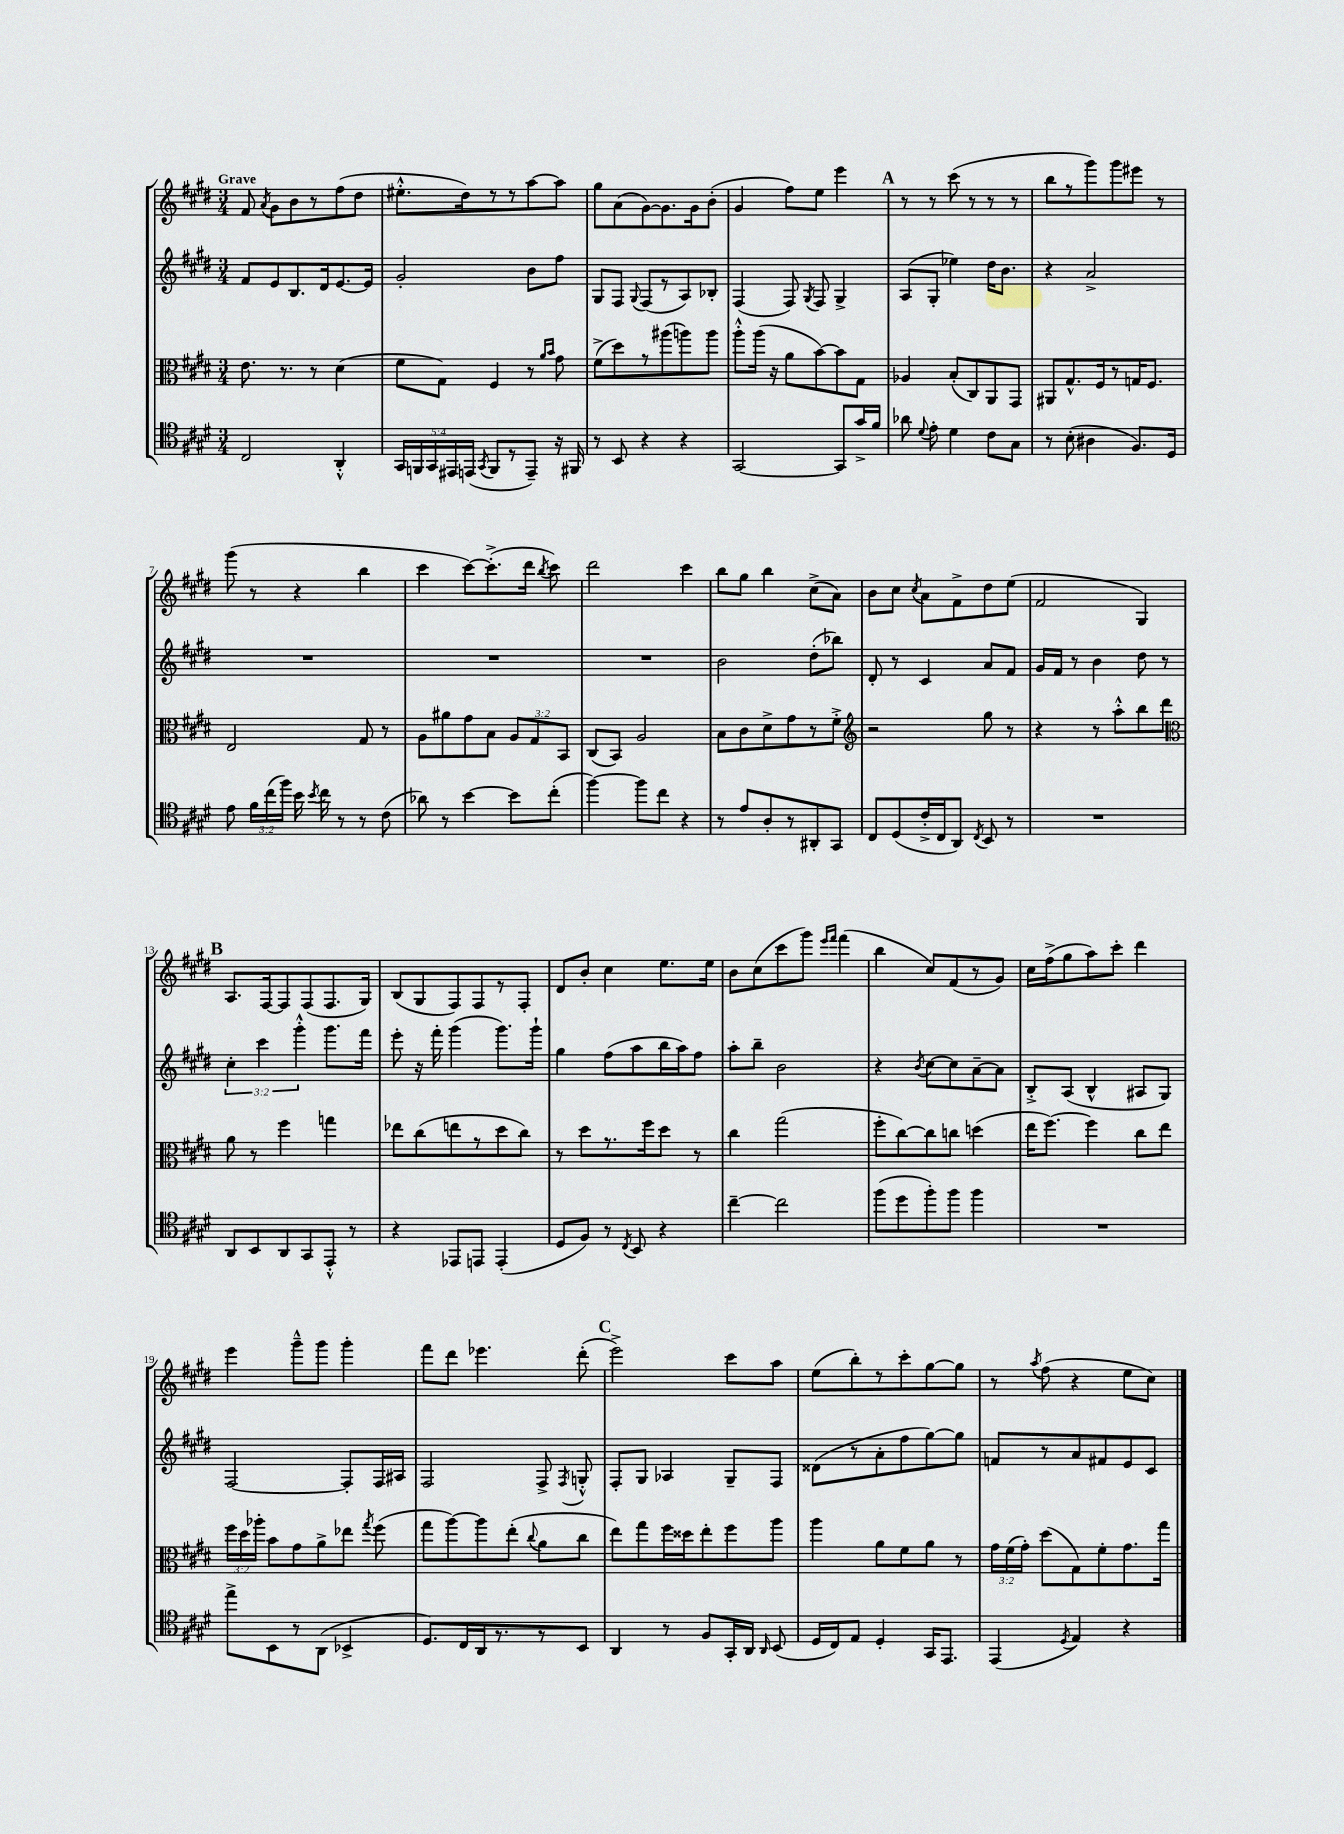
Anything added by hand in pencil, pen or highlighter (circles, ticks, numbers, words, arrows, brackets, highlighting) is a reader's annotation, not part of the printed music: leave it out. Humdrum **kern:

**kern	**kern	**kern	**kern
*part4	*part3	*part2	*part1
*staff4	*staff3	*staff2	*staff1
*clefC4	*clefC3	*clefG2	*clefG2
*k[f#c#g#d#]	*k[f#c#g#d#]	*k[f#c#g#d#]	*k[f#c#g#d#]
*M3/4	*M3/4	*M3/4	*M3/4
=1	=1	=1	=1
!	!	!	!LO:TX:a:B:t=Grave
2C#/	8.e\	8f#/L	8f#/
.	.	.	8qa/
.	.	8e/	8g#\L
.	8.r	.	.
.	.	8.B/	8b\
.	8r	.	8r
.	.	16d#/k	.
4AA'^^/	(4d#\	[8.e/	(8ff#\
.	.	.	8dd#\J
.	.	16e/Jk]	.
=2	=2	=2	=2
20GG#/LL	8f#\L	2g#'/	8.ee#X'^^\L
20FFn/	.	.	.
20GG#/	.	.	.
.	8G#\J)	.	.
20EE#X/	.	.	.
.	.	.	16dd#\k)
(20EEn/JJ	.	.	.
8qGG#/	.	.	.
8FF/L	4F#/	.	8r
8r	.	.	8r
8EE~/J)	8r	8b\L	[8aa\
.	16qqa/LL	.	.
.	16qqb/JJ	.	.
16r	8g#\	8ff#\J	8aa\J]
16FF#X/	.	.	.
=3	=3	=3	=3
8r	(8f#^\L	8G#/L	8gg#\L
8BB/	8dd#\)	8F#/J	(8a\
.	.	8qqG#/	.
4r	8r	(8F#/L	[8g#\)
.	(8aa#X\	8r	8.g#\]
4r	8aan\)	8A/)	.
.	.	.	16g#\k
.	8aa\J	8B-X'/J	(8b'\J
=4	=4	=4	=4
[2GG#/	8aa'^^\L	(4F#/	4g#/
.	(16aa\Jk	.	.
.	16r	.	.
.	8a\L	8F#/)	8ff#\L)
.	.	8qG#/	.
.	[8b\)	8F#/	8ee\J
8GG#/L]	8b\]	4G#^/	4eee\
16g#^/L	8G#\J	.	.
16f#/JJ	.	.	.
!!LO:REH:place=s1:t=A
=5	=5	=5	=5
8a-X\	4A-X/	(8A/L	8r
8qqd#/	.	.	.
8e'\	.	8G#'/J	8r
4d#\	(8B'/L	4ee-X\)	(8ccc#\
.	8C#/)	.	8r
8c#\L	8AA/	16dd#\KL	8r
.	.	8.b\J	.
8G#\J	8GG#/J	.	8r
=6	=6	=6	=6
8r	8AA#X/L	4r	8bb\L
(8B'\	8.G#^^/	.	8r
4A#X\	.	2a^/	8ggg#\)
.	16F#/k	.	.
.	8r	.	8ggg#\
8.F#/L)	16Gn/K	.	8eee#X\J
.	8.F#/J	.	.
.	.	.	8r
16D#/Jk	.	.	.
!!LO:LB:g=z
=7	=7	=7	=7
8e\	2E/	2.r	(8ggg#\
24f#\LL	.	.	8r
(24cc#\	.	.	.
24ff#\JJ)	.	.	.
16b\	.	.	4r
8qb/	.	.	.
16cc#\	.	.	.
8r	.	.	.
8r	8G#/	.	4bb\
(8c#\	8r	.	.
=8	=8	=8	=8
8a-X\)	8A\L	2.r	4ccc#\
8r	8a#X\	.	.
[4b\	8g#\	.	[8ccc#\L)
.	8B\J	.	(8.ccc#'^\]
8b\L]	12A/L	.	.
.	.	.	16ddd#\Jk
.	12G#/	.	.
.	.	.	8qbb/
(8cc#'\J	.	.	8ccc#\)
.	12BB/J	.	.
=9	=9	=9	=9
[4ff#\)	(8C#/L	2.r	2ddd#\
.	8BB/J)	.	.
8ff#\L]	2A/	.	.
8cc#\J	.	.	.
4r	.	.	4ccc#\
=10	=10	=10	=10
8r	8B\L	2b\	8bb\L
8e/L	8c#\	.	8gg#\J
8A'/	8d#^\	.	4bb\
8r	8g#\	.	.
8AA#X'/	8r	(8dd#'\L	(8cc#^\L
8GG#/J	8f#'^\J	8bb-X\J)	8a\J)
=11	=11	=11	=11
*	*clefG2	*	*
8C#/L	2r	8d#'/	8b\L
(8D#/	.	8r	8cc#\J
.	.	.	8qcc#/
16c#'^/L	.	4c#/	8a\L
16C#/J	.	.	.
8AA/J)	.	.	8f#^\
8qC#/	.	.	.
8BB/	8gg#\	8a/L	8dd#\
8r	8r	8f#/J	(8ee\J
=12	=12	=12	=12
2.r	4r	16g#/LL	2f#/
.	.	16f#/JJ	.
.	.	8r	.
.	8r	4b\	.
.	8aa'^^\L	.	.
.	8bb\	8dd#\	4G#/)
.	8ddd#\J	8r	.
!!LO:LB:g=z
!!LO:REH:place=s1:t=B
=13	=13	=13	=13
*	*clefC3	*	*
8AA/L	8a\	6cc#'\	8.A/L
8BB/	8r	.	.
.	.	6ccc#\	.
.	.	.	[16F#/k
8AA/	4ff#\	.	8F#/]
.	.	6ggg#'^^\	.
8GG#/	.	.	(8F#/
8EE'^^/J	4ggn\	8.ggg#\L	8.F#/
8r	.	.	.
.	.	16fff#\Jk	16G#/Jk)
=14	=14	=14	=14
4r	8ee-X\L	8eee'\	(8B/L
.	(8cc#\	16r	8G#/
.	.	16fff#'\	.
8EE-X/L	8een\	(4ggg#\	8F#/)
8EEn/J	8r	.	8F#/
(4EE'/	8dd#\	8.ggg#\L)	8r
.	8cc#\J)	.	8F#'/J
.	.	16ggg#`\Jk	.
=15	=15	=15	=15
8D#/L	8r	4gg#\	8d#/L
8F#/J)	8dd#\L	.	8b'/J
8r	8.r	(8ff#\L	4cc#\
8qC#/	.	.	.
8BB/	.	8aa\	.
.	16ff#\k	.	.
4r	8dd#\J	16bb\L	8.ee\L
.	.	16aa\J)	.
.	8r	8ff#\J	.
.	.	.	16ee\Jk
=16	=16	=16	=16
[4cc#~\	4cc#\	8aa'\L	8b\L
.	.	8bb~\J	(8cc#\
2cc#\]	(2gg#\	2b\	8ccc#\
.	.	.	8ggg#\J)
.	.	.	16qqeee/LL
.	.	.	16qqfff#/JJ
.	.	.	(4fff#\
=17	=17	=17	=17
(8ff#\L	8ff#'\L	4r	4bb\
8dd#\	[8cc#\)	.	.
.	.	8qb/	.
8ff#'\)	8cc#\]	[8cc#\L	8cc#/L)
8ff#\J	8ccn\J	8cc#\]	(8f#/
4ff#\	(4ddn\	[8a~\	8r
.	.	8a\J]	8g#/J)
=18	=18	=18	=18
2.r	16ee\KL	8B'^/L	16cc#\LL
.	[8.ff#\J)	.	(16ff#^\J
.	.	(8A/J	8gg#\
.	4ff#\]	4B^^/	8aa\)
.	.	.	8ccc#'\J
.	8cc#\L	8A#X/L	4ddd#\
.	8ee\J	8G#/J)	.
!!LO:LB:g=z
=19	=19	=19	=19
8ee^\L	24ff#\LL	[2F#/	4eee\
.	24dd#\	.	.
.	24aa-X'\JJ	.	.
8BB\	8b\L	.	.
8r	8g#\	.	8ggg#~^^\L
(8AA\J	8a^\	.	8ggg#\J
4BB-X^/	8ee-X\J	8F#'/L]	4ggg#'\
.	8qgg#/	.	.
.	(8ff#\	16F#/L	.
.	.	16A#X/JJ	.
=20	=20	=20	=20
8.D#/L)	8gg#\L	2F#/	8fff#\L
.	[8aa\)	.	8ddd#\J
16C#/L	.	.	.
16AA/J	8aa\]	.	4.eee-X\
8.r	.	.	.
.	(8ee'\J	.	.
.	8qqcc#/	.	.
8r	8a\L	8F#^/	.
.	.	8qF#/	.
8BB/J	8cc#\J	8Gn'^^/	(8ddd#'\
!!LO:REH:place=s1:t=C
=21	=21	=21	=21
4AA/	8ee\L)	8F#'/L	2eee^\)
.	8gg#\	8G#/J	.
8r	16ff#\L	4A-X/	.
.	16dd##X\J	.	.
8F#/L	8ee'\	.	.
16GG#'/L	8ff#\	8G#~/L	8ccc#\L
16AA/JJ	.	.	.
16qqAA/	.	.	.
(8BB/	8aa\J	8F#/J	8aa\J
=22	=22	=22	=22
16D#/LL	4aa\	(8d##X\L	(8ee\L
16C#/J)	.	.	.
8E/J	.	8r	8bb'\)
4D#'/	8a\L	8a'\	8r
.	8f#\	8ff#\	8ccc#'\
16GG#/KL	8a\J	[8gg#\)	[8gg#\
8.EE/J	.	.	.
.	8r	8gg#\J]	8gg#\J]
=23	=23	=23	=23
(4EE/	24g#\LL	8fn/L	8r
.	(24f#\	.	.
.	24g#'\JJ)	.	.
.	.	.	8qaa/
.	(8dd#\L	8r	(8ff#\
8qD#/	.	.	.
4E/)	8G#\)	8a/	4r
.	8f#'\	8f#X/	.
4r	8.g#\	8e/	8ee\L
.	.	8c#/J	8cc#\J)
.	16gg#\Jk	.	.
==	==	==	==
*-	*-	*-	*-
